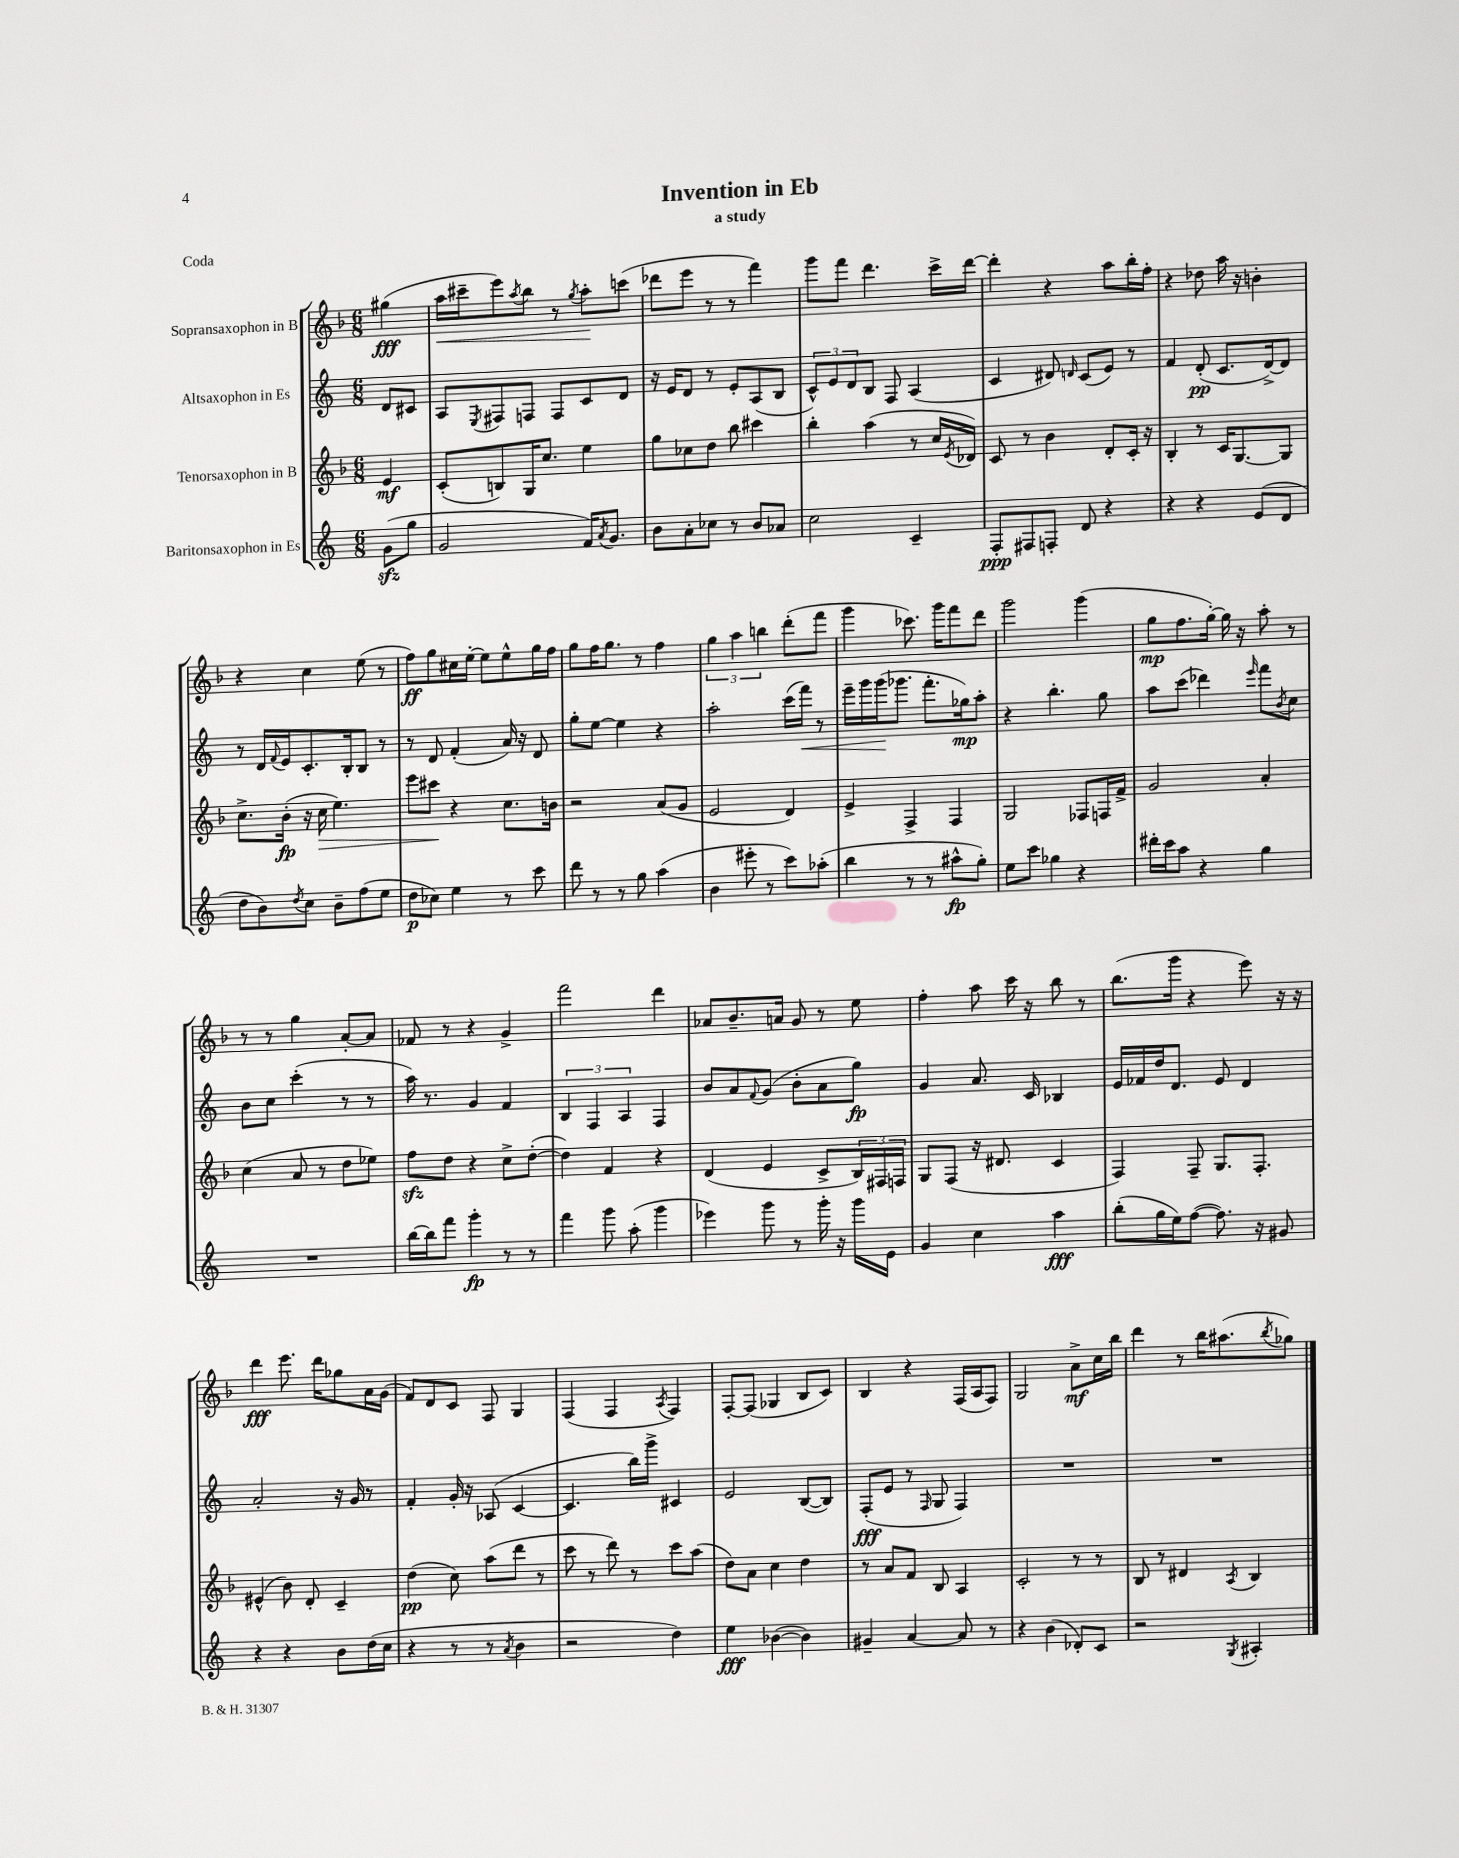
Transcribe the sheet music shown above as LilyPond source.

\header { title = "Invention in Eb" subtitle = "a study" piece = "Coda" }
<<
\new StaffGroup <<
\new Staff = "s0" \with { instrumentName = "Sopransaxophon in B" } {
    \clef treble \key f \major \numericTimeSignature \time 6/8 \partial 4
    gis''4\fff( |
    a''16\< cis'''16-- e'''8) \acciaccatura { a''8 } bes''8 r8 \acciaccatura { g''8 } a''8-.\! c'''8( |
    des'''8 e'''8 r8 r8 f'''4) |
    g'''8 f'''8 d'''4. c'''16-> d'''16~ |
    d'''4-. r4 a''8 bes''16-. f''16-. |
    r4 des''8 a''16 r16 b'4-. |
    r4 c''4 e''8( r8 |
    f''8\ff) g''8 cis''16 e''16~-. e''8 e''8-^ g''16 f''16 |
    g''8 f''16 g''8. r8 f''4 |
    \tuplet 3/2 { g''4 a''4 b''4 } d'''8-.( f'''8 |
    g'''4 ces'''8.) g'''16 f'''8 d'''8 |
    g'''2 g'''4( |
    g''8\mp f''8. g''16~-.) g''16 r16 a''8-. r8 |
    r8 r8 g''4 a'8~-. a'8 |
    fes'8 r8 r4 g'4-> |
    f'''2 d'''4 |
    aes'8 bes'8.-- a'16 g'8 r8 e''8 |
    f''4-. a''8 c'''16 r16 bes''8 r8 |
    bes''8.( g'''16 r4 e'''8) r16 r16 |
    d'''4\fff e'''8. d'''16 ges''8 a'16 g'16( |
    f'8) d'8 c'8 f8 g4 |
    f4( f4 \acciaccatura { a8 } f4) |
    f8~-. f8( ges4 bes8 c'8) |
    bes4 r4 f16( a16 f8) |
    g2 a'8->\mf c''16 bes''16 |
    d'''4 r8 bes''16 ais''8.( \acciaccatura { bes''8 } ges''8) \bar "|." |
}
\new Staff = "s1" \with { instrumentName = "Altsaxophon in Es" } {
    \clef treble \key c \major \numericTimeSignature \time 6/8 \partial 4
    d'8 cis'8 |
    a8 \acciaccatura { e8 } fis8 f8 f8 c'8 d'8 |
    r16 e'16 d'8 r8 e'8-. a8( b8 |
    \tuplet 3/2 { c'8-^) e'8 d'8 } b8 f8 a4( |
    c'4 dis'8) \grace { d'16 } c'8( e'8) r8 |
    f'4 d'8-.\pp( c'8. d'16~->) d'8 |
    r8 d'16 \appoggiatura { f'8 } e'16 c'8.-. b16-. b8 r8 |
    r8 d'8 f'4-.( a'16) r16 d'8 |
    g''8-. e''8~ e''4 r4 |
    a''2-. c'''16( f'''16\<) r8 |
    e'''16-- g'''16 g'''16\!( ges'''8. f'''8.-. ges''16\mp) a''8-. |
    r4 b''4.-. g''8 |
    a''8 c'''8( des'''4) \grace { e'''16 } f'''8 \acciaccatura { b'8 } c''8 |
    b'8 c''8 c'''4-.( r8 r8 |
    a''16) r8. g'4 f'4 |
    \tuplet 3/2 { b4 f4 a4 } f4 |
    b'8 a'8 \appoggiatura { f'8 } g'8( b'8-. a'8 g''8\fp) |
    g'4 a'8. c'16 bes4 |
    e'16 fes'16 d''16 d'8. e'8 d'4 |
    a'2-. r16 g'16 r8 |
    f'4-. g'16-. r16 aes8( c'4~ |
    c'4. b''16) g'''16-> cis'4 |
    e'2 b8~( b8) |
    f8-.\fff( e'8 r8 \grace { f16 } g8 f4) |
    R2. |
    R2. \bar "|." |
}
\new Staff = "s2" \with { instrumentName = "Tenorsaxophon in B" } {
    \clef treble \key f \major \numericTimeSignature \time 6/8 \partial 4
    e'4\mf |
    c'8-.( b8) g16 c''8. e''4 |
    g''8 ces''8 d''8 bes''8 cis'''4 |
    bes''4-. a''4( r8 c''16 \acciaccatura { e'8 } des'16) |
    c'8 r8 bes'4 d'8-. c'16-. r16 |
    bes4-. r8 c'16 g8.~ g8 |
    c''8.-> bes'16-.\fp( r16 c''16\> e''4.) |
    e'''8 cis'''8\! r4 c''8. b'16 |
    r2 a'8( g'8 |
    e'2 d'4) |
    e'4-> f4-> f4 |
    g2 fes8 f16 f'16-> |
    g'2 a'4-. |
    c''4( a'8 r8 d''8 ees''8) |
    f''8\sfz d''8 r4 c''8-> d''8~-.( |
    d''4) f'4 r4 |
    d'4( e'4 c'8-> \tuplet 3/2 { bes16) fis16 f16 } |
    g8 f8( r16 dis'8. c'4 |
    f4) f8-- g8. f8.-. |
    eis'4-^( bes'8) d'8-. c'4-- |
    d''4\pp( c''8) a''8( d'''8 r8 |
    c'''8 r8 d'''8) r8 c'''8 a''8( |
    d''8) a'8 c''4 d''4 |
    r8 a'8 f'8 bes8 a4 |
    c'2-. r8 r8 |
    bes8 r8 dis'4 \acciaccatura { a8 } bes4 \bar "|." |
}
\new Staff = "s3" \with { instrumentName = "Baritonsaxophon in Es" } {
    \clef treble \key c \major \numericTimeSignature \time 6/8 \partial 4
    g'8\sfz( g''8 |
    g'2 f'16) \acciaccatura { a'8 } g'8. |
    b'8 a'8-. ces''8 r8 b'8 aes'8 |
    c''2 c'4-- |
    f8-.\ppp fis8 f8-. d'8 r4 |
    r4 r4 e'8( d'8 |
    d''8 b'8) \acciaccatura { d''8 } c''8 b'8-- f''8( e''8 |
    d''8\p ces''8) e''4 r8 c'''8 |
    d'''8 r8 r8 g''8 a''4( |
    b'4 eis'''8-. r8 c'''8) aes''8-.( |
    b''4 r8 r8 ais''8-^\fp g''8-.) |
    e''8 c'''8 ges''4 r4 |
    dis'''16-. c'''16 a''8 r4 g''4 |
    R2. |
    b''16~ b''16 f'''8 g'''4-.\fp r8 r8 |
    f'''4 g'''8 a''8-.( g'''4 |
    ees'''4) g'''8 r8 g'''16-. r16 g'''16 e'16 |
    g'4 c''4 a''4\fff |
    b''8-.( g''16 e''16) f''8~( f''8.) r16 gis'8 |
    r4 r4 b'8 d''16( c''16 |
    r4 r8 r8 \acciaccatura { a'8 } b'4 |
    r2 d''4) |
    e''4\fff bes'4~( bes'4) |
    gis'4-- a'4~ a'8 r8 |
    r4 b'4( des'8-.) c'8 |
    r2 \acciaccatura { g8 } ais4-. \bar "|." |
}
>>
>>
\layout { \context { \Score \remove "Bar_number_engraver" } }
